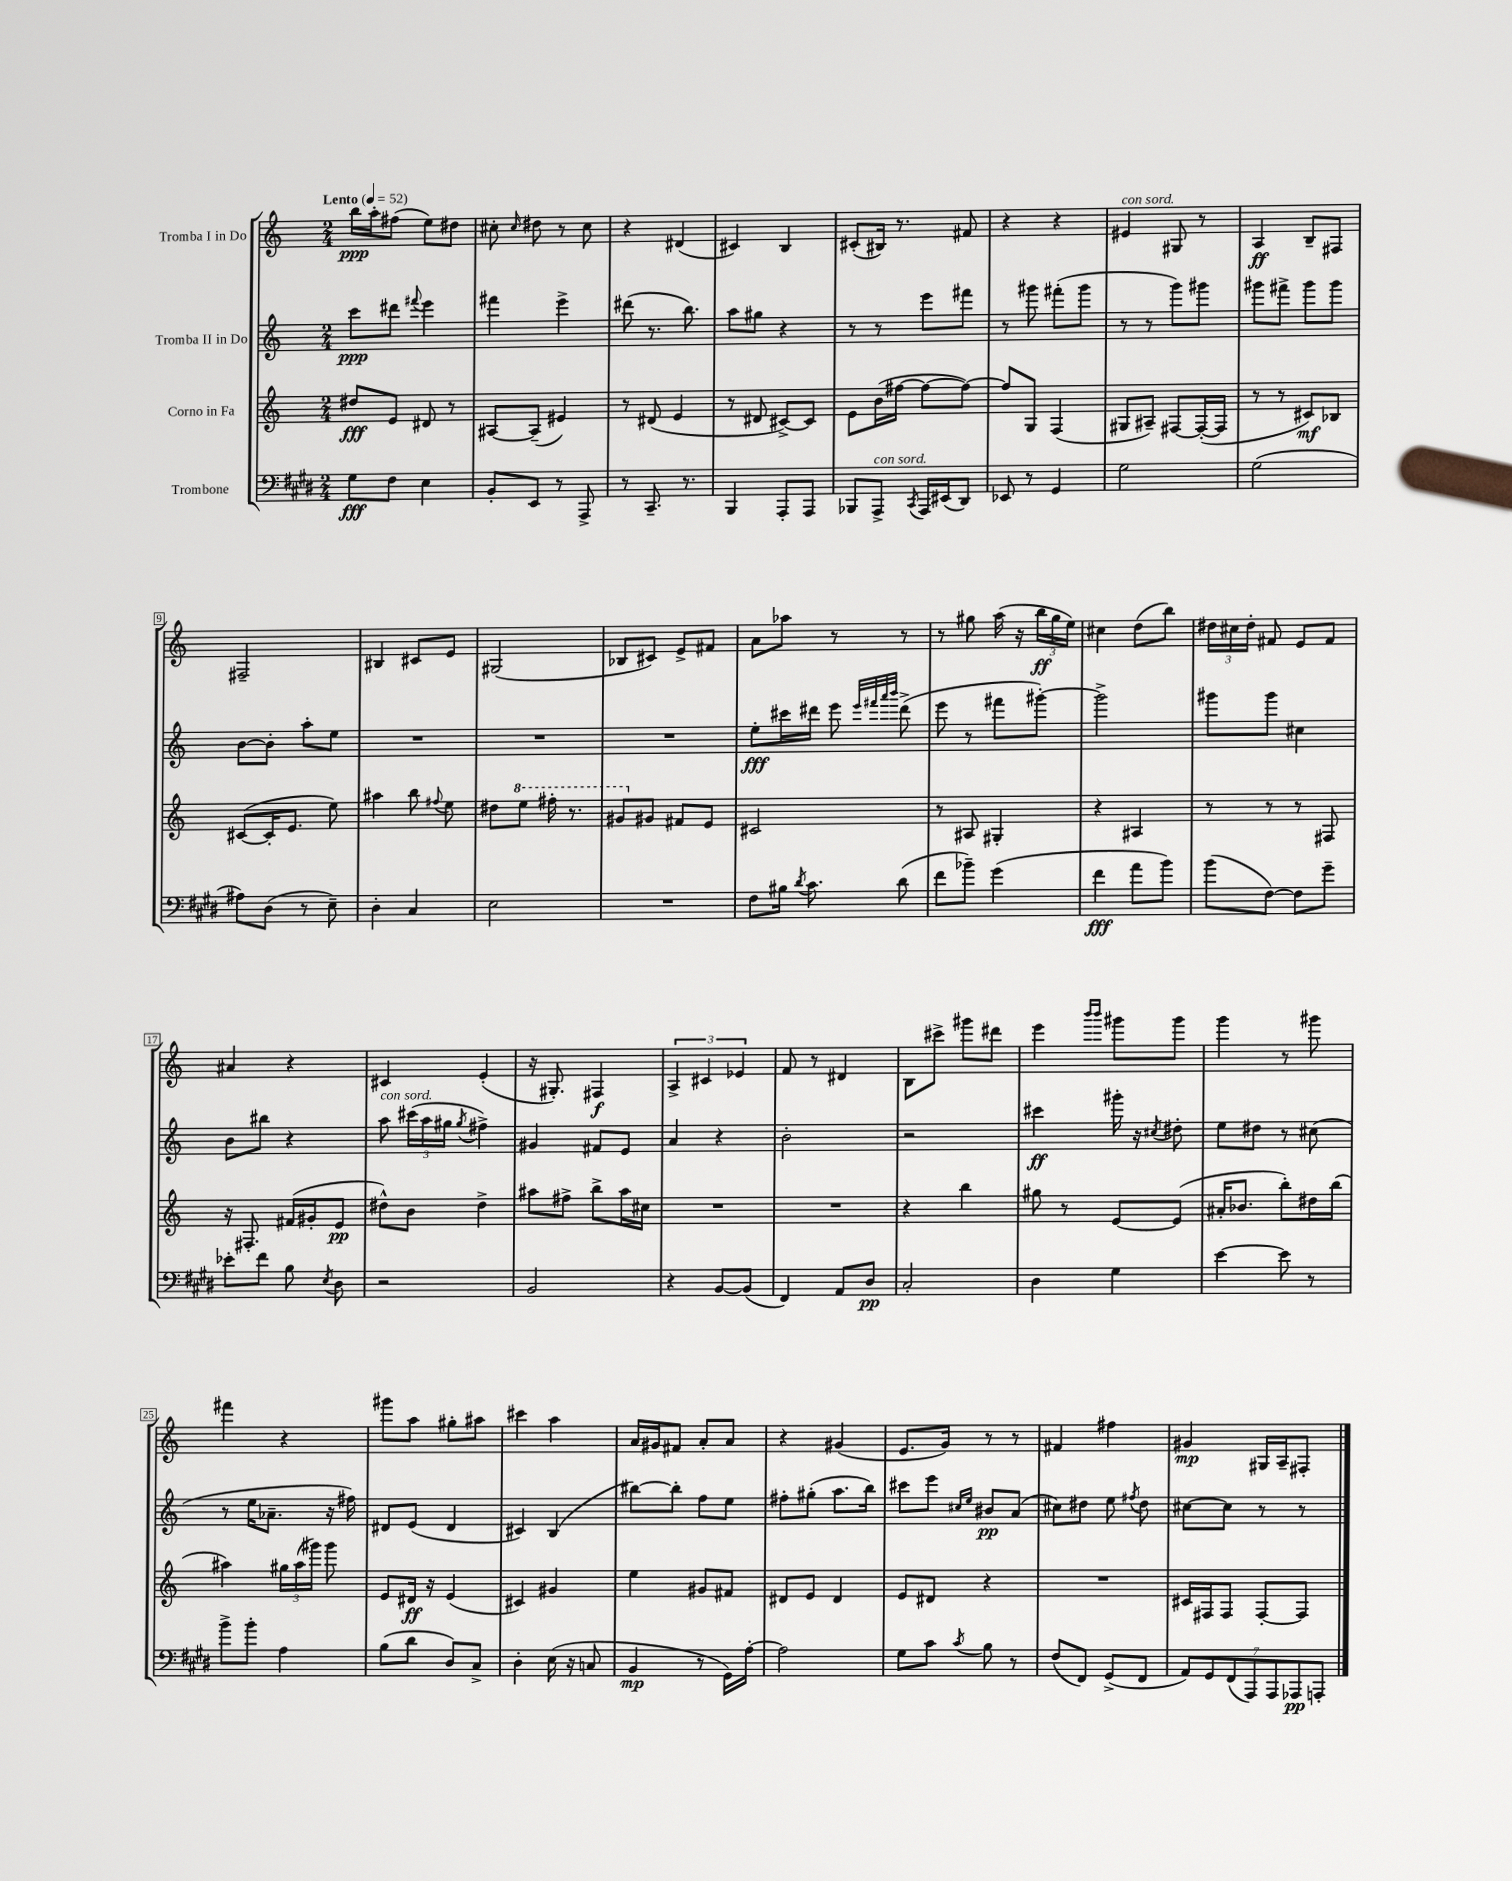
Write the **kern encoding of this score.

**kern	**kern	**kern	**kern
*staff4	*staff3	*staff2	*staff1
*clefF4	*clefG2	*clefG2	*clefG2
*k[f#c#g#d#]	*k[]	*k[]	*k[]
*M2/4	*M2/4	*M2/4	*M2/4
*MM52	*MM52	*MM52	*MM52
8G#	8dd#	8ccc	16bb
.	.	.	16aa'
8F#	8e	8ddd#	(8ff#
.	.	8qqfff#	.
4E	8d#	4eee	8ee)
.	8r	.	8dd#
=	=	=	=
8BB'	[8A#	4fff#	8cc#'
.	.	.	16qqcc#
8EE	(8A#~]	.	8dd#
8r	4e#)	4eee^	8r
8AAA^	.	.	8cc#
=	=	=	=
8r	8r	(8ddd#	4r
8.CC#~	(8d#	8.r	.
.	4e	.	(4d#
8.r	.	8.bb)	.
=	=	=	=
4BBB	8r	8aa	4c#)
.	8d#	8gg#	.
8AAA'	[8c#^)	4r	4B
8AAA	8c#]	.	.
=	=	=	=
8BBB-	8e	8r	(8c#'
8AAA^	(16b	8r	16B#)
.	[16ff#	.	8.r
8qCC#	.	.	.
16AAA	8ff#_	8eee	.
(16EE#	.	.	.
8DD#)	8ff#_)	8fff#	8f#
=	=	=	=
8EE-	8ff#]	8r	4r
8r	8G	8ggg#	.
4GG#	(4F	(8fff#'	4r
.	.	8ggg#	.
=	=	=	=
2G#	8G#	8r	4e#
.	8A#~)	8r	.
.	[8F#	8ggg)	8G#
.	(16F#'_	8ggg#	8r
.	16F#]	.	.
=	=	=	=
(2G#	8r	8ggg#	4A
.	8r	8fff#^	.
.	8c#)	8ggg#	8B~
.	8B-	8ggg#	8F#
=	=	=	=
8A#)	([8c#	[8b	2F#~
(8D#	16c#']	8b']	.
.	8.e	.	.
8r	.	8aa'	.
8E~)	8ee)	8ee	.
=	=	=	=
4D#'	4aa#	2r	4B#
4C#	8bb	.	8c#
.	8qqff#	.	.
.	8ee	.	8e
=	=	=	=
2E	8dd#	2r	(2G#
.	8eee	.	.
.	16fff#'	.	.
.	8.r	.	.
=	=	=	=
2r	8gg#	2r	8B-
.	8g#	.	8c#)
.	8f#	.	8e^
.	8e	.	8f#
=	=	=	=
8F#	2c#	8ee'	8a
16B#	.	16ccc#	8aa-
8qd#	.	.	.
8.c#	.	16ddd#	.
.	.	8eee	8r
.	.	32qqeee	.
.	.	32qqfff#	.
.	.	32qqaaa	.
.	.	32qqbbb	.
(8d#	.	(8ddd#^	8r
=	=	=	=
8f#	8r	8eee	8r
8b-~)	8A#	8r	8gg#
(4g#	4G#'	8fff#	(16aa
.	.	.	16r
.	.	[8ggg#')	24bb
.	.	.	24gg#
.	.	.	24ee)
=	=	=	=
4f#	4r	2ggg#^]	4cc#
8a	4A#	.	(8dd
8b)	.	.	8bb)
=	=	=	=
(8b	8r	8ggg#	24dd#
.	.	.	24cc#
.	.	.	24dd#'
[8F#)	8r	8ggg#	8f#
8F#]	8r	4cc#	8e
8g#~	8F#	.	8f#
=	=	=	=
8e-'	16r	8b	4a#
.	8.F#'	.	.
8f#	.	8bb#	.
8B	(16f#	4r	4r
.	16g#'	.	.
8qE	.	.	.
8D#	8e	.	.
=	=	=	=
2r	8dd#^^)	8aa	4c#
.	8b	(24ccc#	.
.	.	24aa	.
.	.	24gg#	.
.	.	8qgg#	.
.	4dd#^	4ff#^)	(4e'
=	=	=	=
2BB	8aa#	4g#	16r
.	.	.	8.G#')
.	8ff#^	.	.
.	8bb^	8f#	4F#
.	16aa#	8e	.
.	16cc#	.	.
=	=	=	=
4r	2r	4a	6A^
.	.	.	6c#
[8BB	.	4r	.
.	.	.	6e-
(8BB]	.	.	.
=	=	=	=
4FF#)	2r	2b'	8f
.	.	.	8r
8AA	.	.	4d#
8D#	.	.	.
=	=	=	=
2C#'	4r	2r	8B
.	.	.	8ccc#^
.	4bb	.	8ggg#
.	.	.	8ddd#
=	=	=	=
4D#	8gg#	4ccc#	4eee
.	8r	.	.
.	.	.	16qqbbb
.	.	.	16qqbbb
4G#	[8e	16ggg#'	8ggg#
.	.	16r	.
.	.	8qcc#	.
.	(8e]	8dd#'	8ggg#
=	=	=	=
[4e	16a#'	8ee	4ggg
.	8.b-	.	.
.	.	8dd#	.
8e]	8bb')	8r	8r
8r	16dd#	(8cc#	8ggg#
.	(16bb	.	.
=	=	=	=
8b^	4aa#)	8r	4fff#
8b'	.	16ee	.
.	.	8.a-~	.
4A	24gg#	.	4r
.	(24aa#	.	.
.	24ggg#)	.	.
.	8ggg#	16r	.
.	.	16ff#)	.
=	=	=	=
(8B	8e	8d#	8ggg#
8d#	16d#	(8e	8aa
.	16r	.	.
8D#)	(4e	4d#	8gg#'
8C#^	.	.	8aa#
=	=	=	=
4D#'	4c#)	4c#)	4ccc#
(16E	4g#	(4B	4aa
16r	.	.	.
8C	.	.	.
=	=	=	=
4BB	4ee	[8bb#)	16a
.	.	.	16g#
.	.	8bb#']	8f#
8r	8g#	8ff	8a'
16GG#)	8f#	8ee	8a
[16A'	.	.	.
=	=	=	=
2A]	8d#	8ff#'	4r
.	8e	(8gg#'	.
.	4d#	8.aa	(4g#
.	.	16bb)	.
=	=	=	=
8G#	8e	8ccc#	8.e
8c#	8d#	8eee	.
.	.	.	16g)
.	.	16qqcc#	.
8qc#	.	16qqee	.
8B	4r	8b#	8r
8r	.	(8a	8r
=	=	=	=
(8F#	2r	8cc#)	4f#
8FF#)	.	8dd#	.
(8GG#^	.	8ee	4ff#
.	.	8qff#	.
8FF#	.	8dd#	.
=	=	=	=
14AA)	16c#	[8cc#	4g#
.	16F#	.	.
14GG#	.	.	.
.	8F#	8cc#]	.
(14FF#	.	.	.
14AAA)	.	.	.
.	[8F#'	8r	16G#
14AAA	.	.	.
.	.	.	16A~
14AAA-	.	.	.
.	8F#]	8r	8F#'
14AAA'	.	.	.
==	==	==	==
*-	*-	*-	*-
